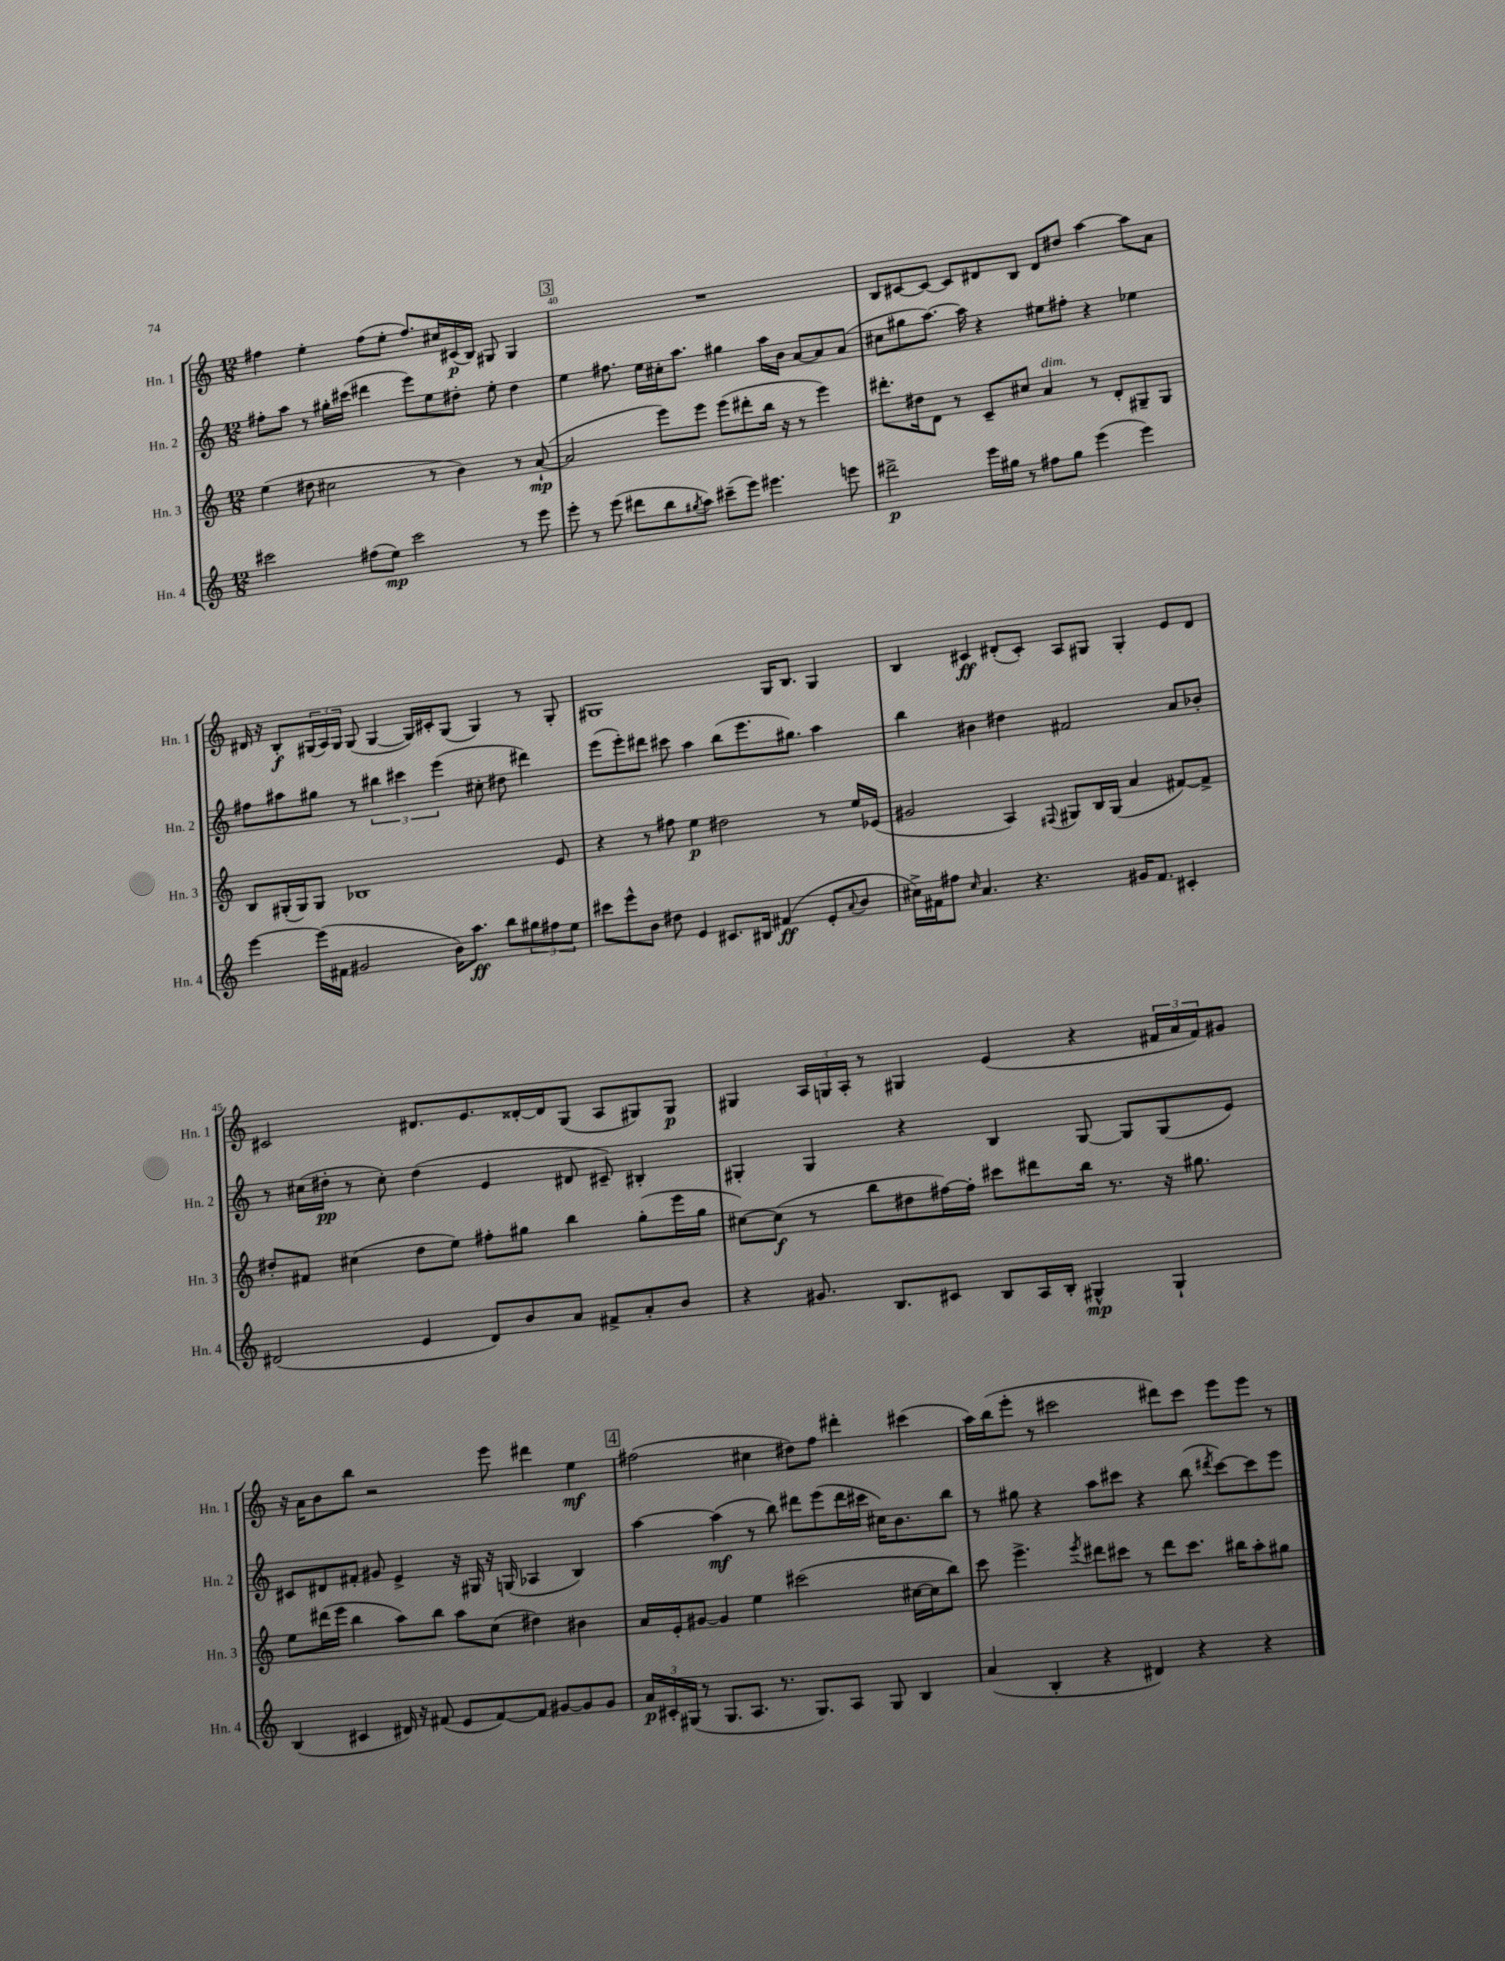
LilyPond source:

<<
\new StaffGroup <<
\new Staff = "s0" \with { instrumentName = "Hn. 1" shortInstrumentName = "Hn. 1" } {
    \clef treble \key c \major \numericTimeSignature \time 12/8
    fis''4 e''4-. fis''8( e''8-. fis''8.) cis''16 cis'16\p( b16) gis8 gis4 |
    \mark \markup { \box "3" } R1. |
    b8 cis'8~ cis'8~ cis'8 dis'8 b8 dis'8 dis''8 a''4~ a''8 a'8 |
    dis'16 r16 b8-.\f \tuplet 3/2 { gis16( a16) gis16 } gis8( gis4~ gis16) cis'16-. gis8( gis4) r8 gis8-. |
    gis1 gis16 b8. gis4 |
    b4 cis'4\ff dis'8-.( cis'8-.) a8 gis8 gis4-. e'8 dis'8 |
    cis'2 dis'8. e'8. disis'16~-. disis'16 g8( a8 gis8) gis8\p |
    gis4 \tuplet 3/2 { a16 g16 a16-. } r8 gis4 e'4( r4 \tuplet 3/2 { fis'16 a'16 fis'16) } gis'8 |
    r16 a'16 b'8 b''8 r2 e'''8 dis'''4 e''4\mf |
    \mark \markup { \box "4" } fis''2( cis''4 dis''8) fis''8 dis'''4-. cis'''4( |
    a''16) b''16( e'''8-. r8 cis'''2 dis'''8) cis'''8 e'''8 e'''8 r8 \bar "|." |
}
\new Staff = "s1" \with { instrumentName = "Hn. 2" shortInstrumentName = "Hn. 2" } {
    \clef treble \key c \major \numericTimeSignature \time 12/8
    fis''8-. a''8 r8 gis''16-. cis'''16( dis'''4 e'''8) e''8 dis''8-. e''8-. dis''4 |
    \mark \markup { \box "3" } e''4 fis''8. e''16 cis''16-. a''8. gis''4 a''16 b'16 a'8~ a'8 a'8( |
    cis''8 gis''8 a''8.~) a''16 r4 eis''8 fis''8-. r4 ees''4 |
    fis''8 ais''8 gis''8 r8 \tuplet 3/2 { bis''4 cis'''4 e'''4( } cis''8-. dis''8 dis'''4) |
    e'''8( e'''8-.) dis'''8 cis'''8 a''4 b''8( e'''8. gis''8.) a''4 |
    b''4 bis'4 dis''4 fis'2 a'8 bes'8-. |
    r8 cis''16( dis''16-.\pp r8 cis''8-.) dis''4( e'4 dis'8 cis'8--) bis4-. |
    gis4-. gis4 r4 b4 gis8~ gis8 gis8( e'8) |
    cis'8 dis'8 fis'8-. gis'8 e'4-> r16 gis16 r16 g16( aes4 b4) |
    \mark \markup { \box "4" } a''4~ a''4\mf( r8 b''8) dis'''8 e'''8( dis'''16 cis'''16 cis''16) b'8. b''8 |
    r8 gis''8 r4 a''8 cis'''8 r4 b''8( \acciaccatura { dis'''8 } cis'''8~) cis'''8 e'''8 \bar "|." |
}
\new Staff = "s2" \with { instrumentName = "Hn. 3" shortInstrumentName = "Hn. 3" } {
    \clef treble \key c \major \numericTimeSignature \time 12/8
    e''4( dis''8 cis''2 r8 b'4) r8 a'8~-!\mp( |
    \mark \markup { \box "3" } a'2 e'''8) e'''8 e'''8( dis'''8-. b''16 r16 r8 e'''4) |
    dis'''8.-. dis''16 d'8 r8 c'8-- cis''8 a'4^\markup { \italic "dim." } r8 d'8-. gis8-- gis8 |
    b8 gis16-.( gis16) gis8 bes1 e'8 |
    r4 r8 fis''8 e''4\p dis''2 r8 e''16 ees'16( |
    gis'2 a4) \appoggiatura { fis8 } gis8 b16 gis16( a'4 fis'8~) fis'8-> |
    dis''8-. fis'8 cis''4( dis''8 e''8) fis''8-. gis''8 b''4 gis''8-.( e'''16 gis''16 |
    cis''8~) cis''8\f( r8 b''8 dis''8 fis''16~) fis''16-. cis'''8 dis'''8 b''16 r8. r16 gis''8. |
    e''8 dis'''16( e'''16 b''4 a''8) b''8 a''8 c''8( dis''4) bis'4 |
    \mark \markup { \box "4" } a'16 e'16-. gis'8~ gis'4 e''4 cis'''2( cis''16~ cis''16 b''8) |
    c'''8 e'''4.-> \acciaccatura { e'''8 } dis'''8 cis'''8 r8 dis'''8 cis'''8. bis''16 a''8-. gis''8 \bar "|." |
}
\new Staff = "s3" \with { instrumentName = "Hn. 4" shortInstrumentName = "Hn. 4" } {
    \clef treble \key c \major \numericTimeSignature \time 12/8
    cis'''2 fis''8( e''8\mp) cis'''2 r8 e'''8 |
    \mark \markup { \box "3" } e'''8-. r8 e'''8( dis'''8 b''8 \acciaccatura { gis''8 } a''8) cis'''8--( e'''8) eis'''4. e'''8 |
    dis'''2->\p e'''16 gis''16 r8 fis''8 gis''8 e'''4( e'''4) |
    e'''4~ e'''16( fis'16 gis'2 b'16) a''8.\ff b''8 \tuplet 3/2 { gis''8 fis''8 e''8 } |
    cis'''8 e'''8-^ b'8 dis''8 e'4 cis'8. bis16 fis'4\ff( e'8-. \appoggiatura { a'8 } b'8 |
    cis''16->) fis'16 fis''8 \grace { cis''16 } a'4. r4. gis'16 fis'8. cis'4-. |
    dis'2( e'4 dis'8) b'8 a'8 fis'8-> a'8-. b'8 |
    r4 gis'8. b8. cis'8 b8 a16 b16-. gis4-^\mp gis4-! |
    b4( cis'4 dis'16) r16 fis'8( e'8 fis'8~) fis'8 gis'8~ gis'8 gis'8 |
    \mark \markup { \box "4" } \tuplet 3/2 { a'16\p cis'16-. gis16( } r8 gis8. a8. r8. gis8.) a8 gis8 b4 |
    a'4( b4-. r4 dis'4) r4 r4 \bar "|." |
}
>>
>>
\layout { \context { \Score currentBarNumber = #39 \override BarNumber.break-visibility = ##(#f #t #t) barNumberVisibility = #(every-nth-bar-number-visible 5) } }
